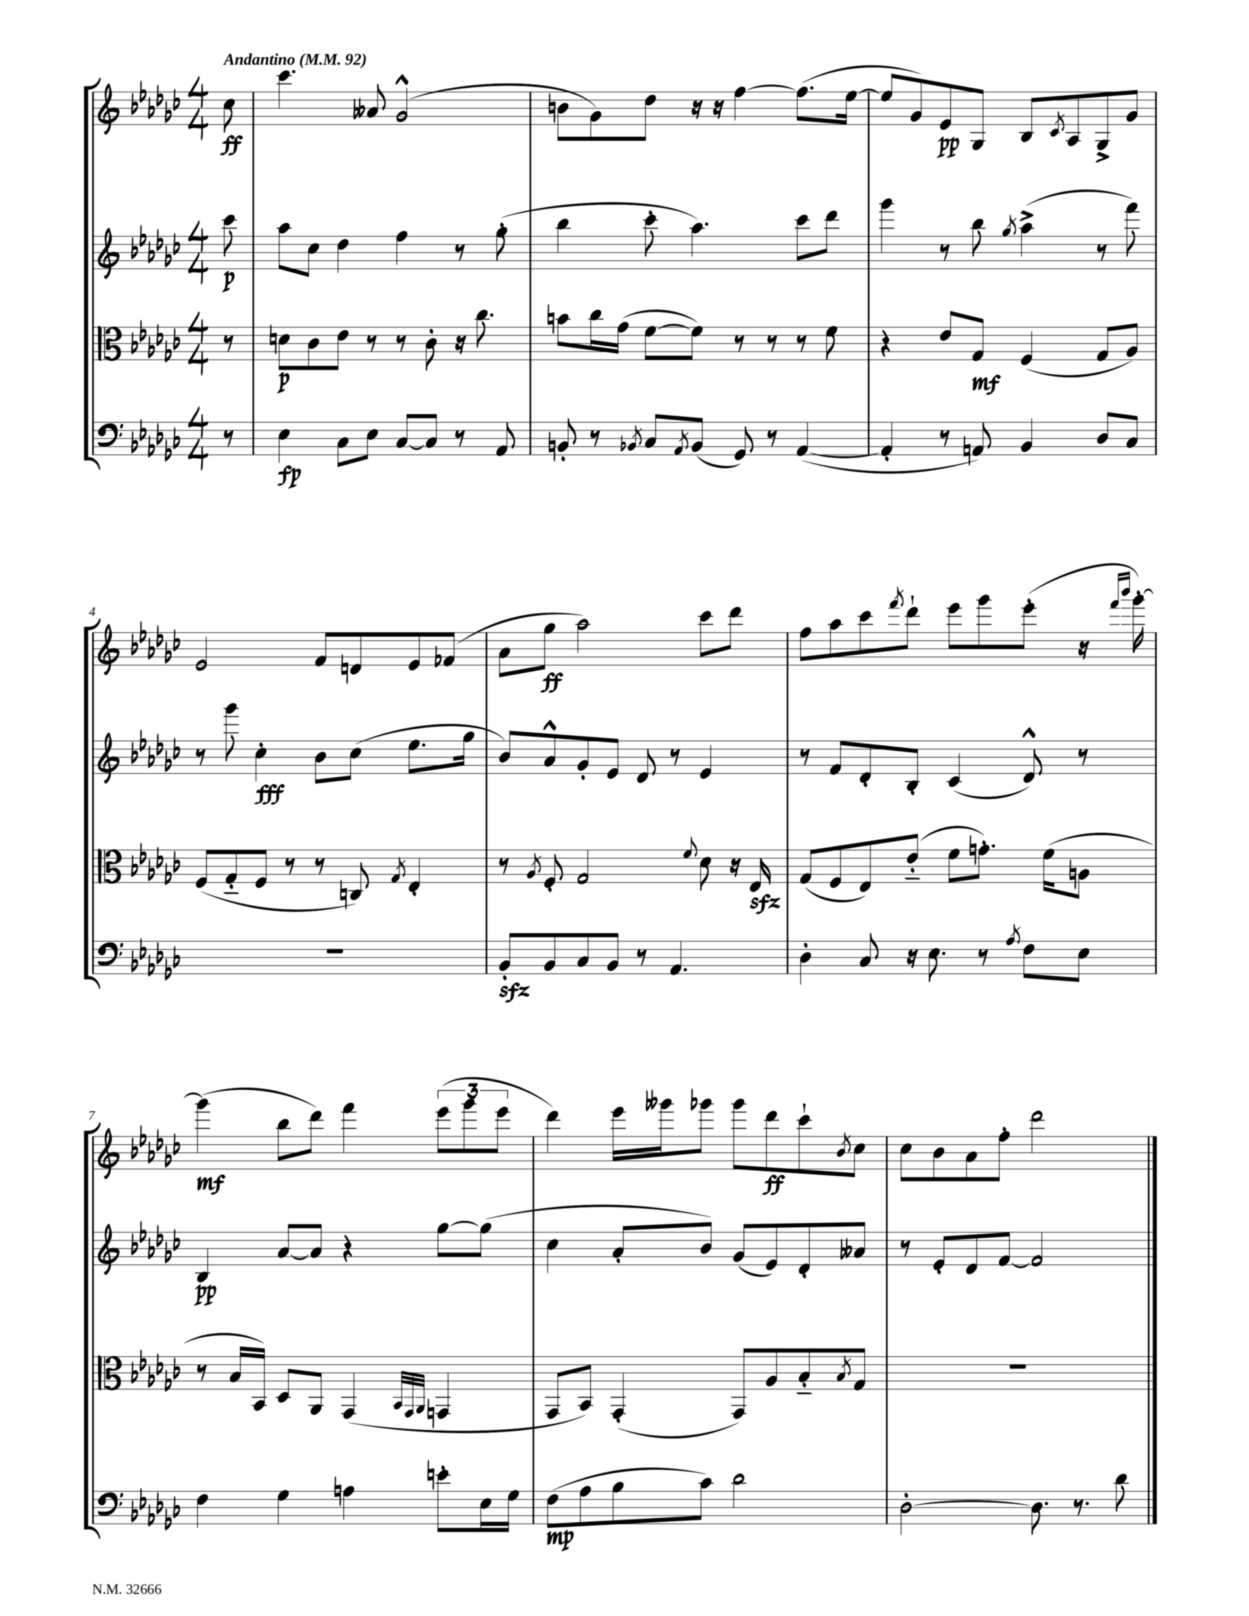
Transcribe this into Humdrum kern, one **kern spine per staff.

**kern	**dynam	**kern	**dynam	**kern	**dynam	**kern	**dynam
*part4	*part4	*part3	*part3	*part2	*part2	*part1	*part1
*staff4	*staff4	*staff3	*staff3	*staff2	*staff2	*staff1	*staff1
*clefF4	*	*clefC3	*	*clefG2	*	*clefG2	*
*k[b-e-a-d-g-c-]	*	*k[b-e-a-d-g-c-]	*	*k[b-e-a-d-g-c-]	*	*k[b-e-a-d-g-c-]	*
*M4/4	*	*M4/4	*	*M4/4	*	*M4/4	*
*MM92	*	*MM92	*	*MM92	*	*MM92	*
=	=	=	=	=	=	=	=
!	!	!	!	!	!	!LO:TX:a:B:t=Andantino	!
8r	.	8r	.	8ccc-\	p	8cc-\	ff
=1	=1	=1	=1	=1	=1	=1	=1
4E-\	fp	8dn\L	p	8aa-\L	.	4.ccc-\	.
.	.	8c-\	.	8cc-\J	.	.	.
8C-\L	.	8e-\J	.	4dd-\	.	.	.
8E-\J	.	8r	.	.	.	8a--X/	.
[8C-/L	.	8r	.	4ff\	.	(2g-^^/	.
8C-/J]	.	8c-'\	.	.	.	.	.
8r	.	16r	.	8r	.	.	.
.	.	8.cc-\	.	.	.	.	.
8AA-/	.	.	.	(8gg-'\	.	.	.
=2	=2	=2	=2	=2	=2	=2	=2
8BBn'/	.	8bn\L	.	4bb-\	.	8bn\L	.
8r	.	16cc-\L	.	.	.	8g-\)	.
.	.	(16g-\JJ	.	.	.	.	.
8qBB-X/	.	.	.	.	.	.	.
8C-/L	.	[8f\L	.	8ccc-'\	.	8dd-\J	.
8qAA-/	.	.	.	.	.	.	.
(8BB-/J	.	8f\J])	.	4.aa-\)	.	16r	.
.	.	.	.	.	.	16r	.
8GG-/)	.	8r	.	.	.	[4ff\	.
8r	.	8r	.	.	.	.	.
([4AA-/	.	8r	.	8ccc-\L	.	(8.ff\L]	.
.	.	8f\	.	8ddd-\J	.	.	.
.	.	.	.	.	.	[16ee-\Jk	.
=3	=3	=3	=3	=3	=3	=3	=3
4AA-'/]	.	4r	.	4ggg-\	.	8ee-/L]	.
.	.	.	.	.	.	8g-/)	.
8r	.	8e-/L	.	8r	.	8e-/	pp
8AAn/)	.	8G-/J	mf	8bb-\	.	8G-/J	.
.	.	.	.	8qgg-/	.	.	.
4BB-/	.	(4F/	.	(4aa-^\	.	8B-/L	.
.	.	.	.	.	.	8qc-/	.
.	.	.	.	.	.	8A-/	.
8D-/L	.	8G-/L	.	8r	.	8G-^/	.
8C-/J	.	8A-/J)	.	8fff\)	.	8g-/J	.
!!LO:LB:g=z
=4	=4	=4	=4	=4	=4	=4	=4
1r	.	(8F/L	.	8r	.	2e-/	.
.	.	8G-/	.	8ggg-\	.	.	.
.	.	8F/J	.	4cc-'\	fff	.	.
.	.	8r	.	.	.	.	.
.	.	8r	.	8b-\L	.	8f/L	.
.	.	8Cn/)	.	(8cc-\J	.	8dn/	.
.	.	8qG-/	.	.	.	.	.
.	.	4E-'/	.	8.ee-\L	.	8e-/	.
.	.	.	.	.	.	(8f-X/J	.
.	.	.	.	16gg-\Jk	.	.	.
=5	=5	=5	=5	=5	=5	=5	=5
8BB-zz'/L	.	8r	.	8b-/L)	.	8a-\L	.
.	.	8qA-/	.	.	.	.	.
8BB-/	.	8F'/	.	8a-^^/	.	8gg-\J	ff
8C-/	.	2G-/	.	8g-'/	.	2aa-\)	.
8BB-/J	.	.	.	8e-/J	.	.	.
8r	.	.	.	8d-/	.	.	.
4.AA-/	.	.	.	8r	.	.	.
.	.	8qqf/	.	.	.	.	.
.	.	8d-\	.	4e-/	.	8ccc-\L	.
.	.	16r	.	.	.	8ddd-\J	.
.	.	16E-zz/	.	.	.	.	.
=6	=6	=6	=6	=6	=6	=6	=6
4D-'\	.	(8G-/L	.	8r	.	8ff\L	.
.	.	8F/	.	8f/L	.	8aa-\	.
8C-/	.	8E-/)	.	8d-'/	.	8ccc-\	.
.	.	.	.	.	.	8qfff/	.
16r	.	(8e-/J	.	8B-'/J	.	8ddd-`\J	.
8.E-\	.	.	.	.	.	.	.
.	.	8f\L	.	(4c-/	.	8eee-\L	.
8r	.	8.gn'\J)	.	.	.	8ggg-\	.
8qA-/	.	.	.	.	.	.	.
8F\L	.	.	.	8d-^^/)	.	(8eee-'\J	.
.	.	(16f\KL	.	.	.	.	.
8E-\J	.	8An\J	.	8r	.	16r	.
.	.	.	.	.	.	16qqfff/LL	.
.	.	.	.	.	.	16qqbbb-/JJ	.
.	.	.	.	.	.	[16ggg-'\)	.
!!LO:LB:g=z
=7	=7	=7	=7	=7	=7	=7	=7
4F\	.	8r	.	4B-/	pp	(4ggg-\]	mf
.	.	16B-/LL	.	.	.	.	.
.	.	16BB-/JJ)	.	.	.	.	.
4G-\	.	8D-/L	.	[8a-/L	.	8bb-\L	.
.	.	8AA-/J	.	8a-/J]	.	8ddd-\J)	.
4An\	.	(4GG-/	.	4r	.	4fff\	.
.	.	32qqBB-/LLL	.	.	.	.	.
.	.	32qqGG-/	.	.	.	.	.
.	.	32qqAA-/JJJ	.	.	.	.	.
8en'\L	.	4GGn/	.	[8gg-\L	.	(12eee-\L	.
.	.	.	.	.	.	12ggg-\	.
16E-\L	.	.	.	(8gg-\J]	.	.	.
.	.	.	.	.	.	12eee-\J	.
16G-\JJ	.	.	.	.	.	.	.
=8	=8	=8	=8	=8	=8	=8	=8
(8F\L	mp	8GG-/L	.	4cc-\	.	4ddd-\)	.
8A-\	.	8BB-/J)	.	.	.	.	.
8B-\	.	(4GG-'/	.	8a-'/L	.	16eee-\LL	.
.	.	.	.	.	.	16ggg--X\J	.
8c-\J)	.	.	.	8b-/J)	.	8ggg-X\J	.
2d-\	.	8GG-/L)	.	(8g-/L	.	8ggg-\L	.
.	.	8A-/	.	8e-/)	.	8ddd-\	ff
.	.	8B-/	.	8d-'/	.	8ccc-`\	.
.	.	8qB-/	.	.	.	8qb-/	.
.	.	8G-/J	.	8a--X/J	.	8cc-\J	.
=9	=9	=9	=9	=9	=9	=9	=9
[2D-'\	.	1r	.	8r	.	8cc-\L	.
.	.	.	.	8e-'/L	.	8b-\	.
.	.	.	.	8d-/	.	8a-\	.
.	.	.	.	[8f/J	.	8ff'\J	.
8.D-\]	.	.	.	2f/]	.	2ddd-\	.
8.r	.	.	.	.	.	.	.
8d-\	.	.	.	.	.	.	.
==	==	==	==	==	==	==	==
*-	*-	*-	*-	*-	*-	*-	*-
